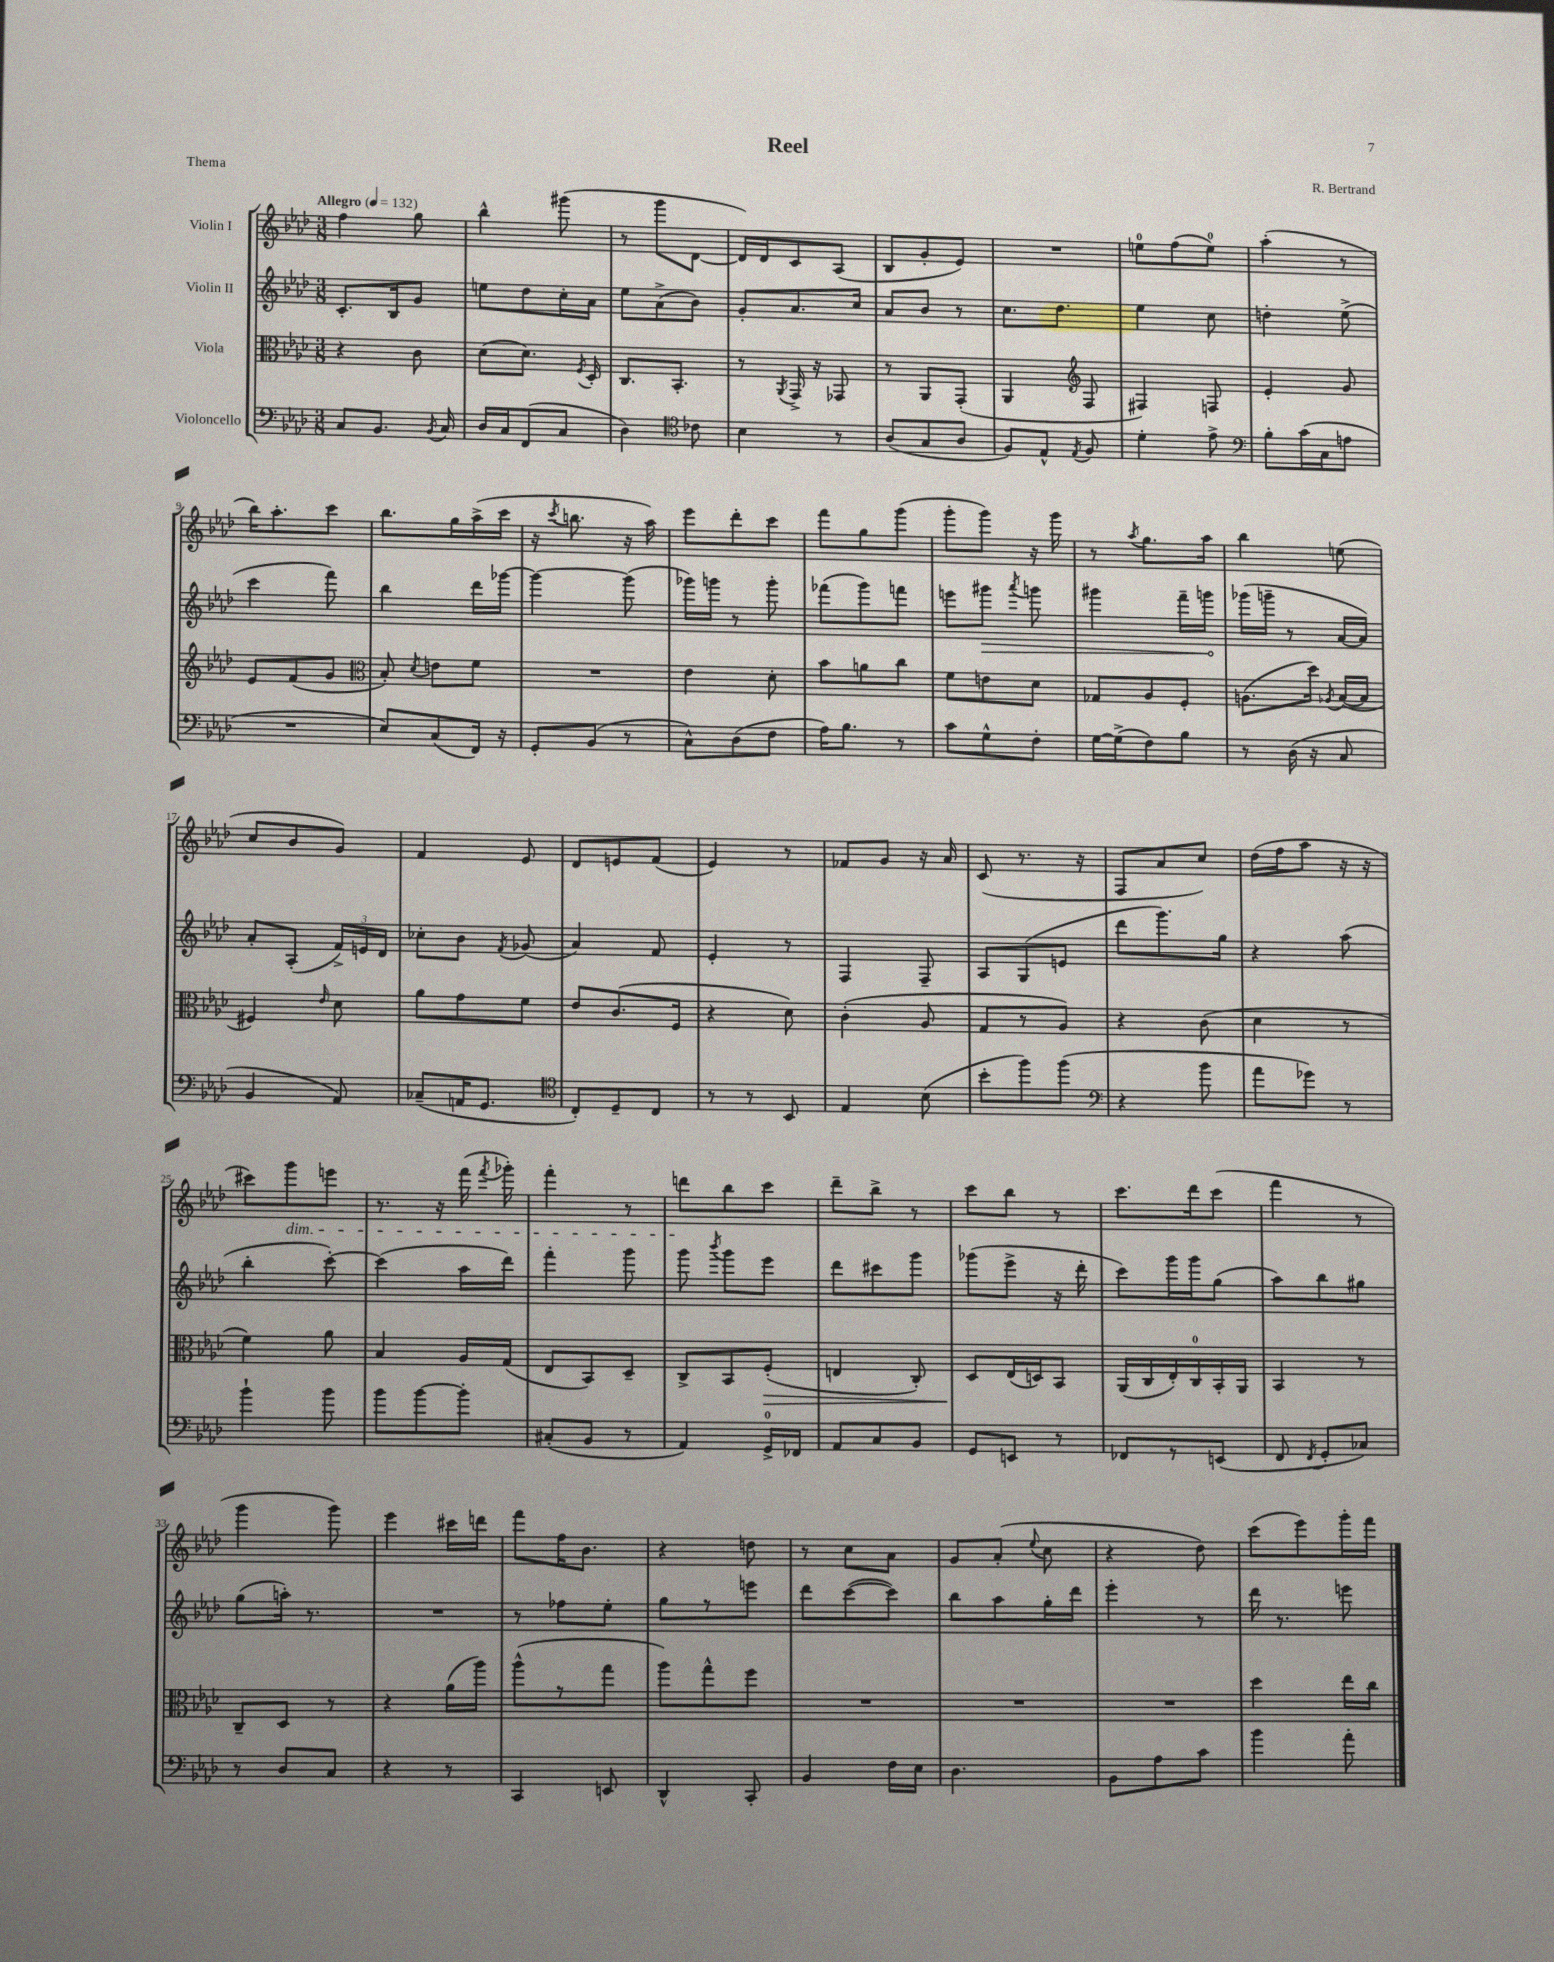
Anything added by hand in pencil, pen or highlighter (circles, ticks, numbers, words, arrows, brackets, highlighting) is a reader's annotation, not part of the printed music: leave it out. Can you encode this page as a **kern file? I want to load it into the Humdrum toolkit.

**kern	**kern	**kern	**kern
*staff4	*staff3	*staff2	*staff1
*clefF4	*clefC3	*clefG2	*clefG2
*k[b-e-a-d-]	*k[b-e-a-d-]	*k[b-e-a-d-]	*k[b-e-a-d-]
*M3/8	*M3/8	*M3/8	*M3/8
*MM132	*MM132	*MM132	*MM132
8C	4r	8.c'	4ff
8.BB-	.	.	.
.	.	16B-	.
.	8c	8g	8gg
8qBB-	.	.	.
16C	.	.	.
=	=	=	=
16D-	(8d-	8ee	4bb-^^
16C	.	.	.
(8FF	8.d-)	8dd-	.
8C	.	16cc'	(8ggg#
.	8qF	.	.
.	16D-'	16a-	.
=	=	=	=
4D-)	8.C	8ee-	8r
.	.	(8a-^	8ggg
.	8.BB-'	.	.
*clefC4	*	*	*
8c-	.	8b-)	[8d-
=	=	=	=
4B-	8r	8g'	16d-])
.	.	.	16d-
.	8qAA-	.	.
.	16GG^	8.a-	8c
.	16r	.	.
8r	8GG-	.	(8A-
.	.	16cc	.
=	=	=	=
(8A-	8r	8a-	8B-
8G	8AA-	8b-	8g'
8A-	(8GG'	8r	8e-)
=	=	=	=
8F)	4AA-	8.cc	4.r
8E-^^	.	.	.
.	.	8.dd-	.
*	*clefG2	*	*
8qE-	.	.	.
8F	8F	.	.
=	=	=	=
4d-'	4F#)	4ee-	8ee
.	.	.	(8ff
8e-^	8F	8cc	8ee)
=	=	=	=
*clefF4	*	*	*
8B-'	4e-'	4dd'	(4aa-'
(16c	.	.	.
16C	.	.	.
8A	8g	(8ee-^	8r
=	=	=	=
4.r	8e-	4ccc	16bb-)
.	.	.	8.aa-'
.	(8f	.	.
.	8g	8fff)	8ccc
=	=	=	=
*	*clefC3	*	*
8E-)	8B-')	4bb-	8.bb-
.	8qd-	.	.
(8C	8e	.	.
.	.	.	16gg
16FF)	8f	16ddd-	(16aa-^
16r	.	[16ggg-	16ccc
=	=	=	=
8GG'	4.r	4ggg-_	16r
.	.	.	8qccc
.	.	.	8.bb
(8BB-	.	.	.
8r	.	(8ggg-]	16r
.	.	.	16aa-)
=	=	=	=
8C^^)	4e-	16ggg-)	8eee-
.	.	16ggg	.
(8D-	.	8r	8ddd-'
8F	8d-'	8ggg'	8ccc
=	=	=	=
16A-)	8b-	(8fff-	8fff
8.B-	.	.	.
.	8a	8ggg)	8gg
8r	8cc	8fff	(8ggg
=	=	=	=
8c	8f	8eee	8ggg'
8G^^	8e	8ggg#	8ggg)
.	.	8qaaa-	.
8F'	8d-	8ggg	16r
.	.	.	16ggg
=	=	=	=
[16G	8G-	4ggg#	8r
(16G^]	.	.	.
.	.	.	8qaa-
8F)	8A-	.	8.gg
8B-	8F'	16fff~	.
.	.	16ggg	16aa-
=	=	=	=
8r	(8.A	(16ggg-	4bb-
.	.	16ggg~	.
(16D-	.	8r	.
16r	16dd-)	.	.
.	8qA-	.	.
8C	([16B-	[16a-	(8ee
.	16B-]	16a-])	.
=	=	=	=
4BB-	4F#)	8a-'	8cc
.	.	(8A-'	8b-
.	16qqe-	.	.
8AA-)	8d-	24f^)	8g)
.	.	24e	.
.	.	24d-	.
=	=	=	=
(8C-~	8a-	8cc-'	4f
16AA	8g	8b-	.
8.GG	.	.	.
.	.	8qf	.
.	8f	(8g-	8e-
=	=	=	=
*clefC4	*	*	*
8C')	8e-	4a-)	8d-
8D-~	(8.c	.	8e
8C	.	8f	(8f
.	16F	.	.
=	=	=	=
8r	4r	4e-'	4e-)
8r	.	.	.
8BB-	8d-)	8r	8r
=	=	=	=
4E-	(4c'	4F	8f-
.	.	.	8g
(8B-	8A-	8F~	16r
.	.	.	16a-
=	=	=	=
8b-'	8G	8A-	(8c
8ff)	8r	(8G	8.r
(8ff	8A-)	8e	.
.	.	.	16r
=	=	=	=
*clefF4	*	*	*
4r	4r	8ddd-	8F
.	.	8.ggg)	8a-
8b-	(8c	.	8cc)
.	.	16gg	.
=	=	=	=
8a-	4d-	4r	(16dd-
.	.	.	16ff
8g-)	.	.	8aa-
8r	8r	(8aa-	16r
.	.	.	16r
=	=	=	=
4b-`	4f)	4bb-'	8ccc#)
.	.	.	8ggg
8b-	8a-	[8ccc')	8eee
=	=	=	=
8b-	4B-	(4ccc]	8.r
[8b-	.	.	.
.	.	.	16r
8b-']	16A-	16aa-	(16fff
.	.	.	8qfff
.	(16G	16ddd-)	16ggg-')
=	=	=	=
(8C#'	8E-	4fff'	4fff'
8BB-	8BB-)	.	.
8r	8D-~	8ggg	8r
=	=	=	=
4AA-)	8C^	8ggg	8ddd
.	.	8qbbb-	.
.	8BB-	8ggg	8bb-
16GG^	(8F'	8eee-	8ccc
16FF-	.	.	.
=	=	=	=
8AA-	4E	8ddd-	8ddd-~
8C	.	8ccc#	8bb-^
8BB-	8C')	8ggg	8r
=	=	=	=
8GG	8D-	(8ggg-	8ccc
8EE	(16E-	8eee-^	8bb-
.	16D)	.	.
8r	8BB-	16r	8r
.	.	16ddd-'	.
=	=	=	=
8FF-	(16AA-	8ccc)	8.ccc
.	16C	.	.
8r	16E-')	16ggg	.
.	16C	16ggg	16ddd-
(8EE	16BB-'	(8gg	(8ccc
.	16AA-	.	.
=	=	=	=
8FF	4BB-	8aa-)	4fff
8qFF	.	.	.
8GG'	.	8bb-	.
8C-)	8r	8gg#	8r
=	=	=	=
8r	8C~	(8gg	4ggg
8D-	8D-	16aa')	.
.	.	8.r	.
8C	8r	.	8ggg)
=	=	=	=
4r	4r	4.r	4eee-
8r	(16a-	.	16ccc#
.	16aa-)	.	16ddd
=	=	=	=
4CC	(8aa-^^	8r	8fff
.	8r	8ff-	16ff
.	.	.	8.b-
8EE	8gg	8ee-'	.
=	=	=	=
4DD-^^	8aa-)	8gg	4r
.	8gg^^	8r	.
8CC'	8ff	8eee	8dd
=	=	=	=
4BB-	4.r	8ddd-	8r
.	.	([8ccc	8cc
16F	.	8ccc])	8a-
16E-	.	.	.
=	=	=	=
4.D-	4.r	8bb-	8g
.	.	8aa-	(8a-'
.	.	.	8qqee-
.	.	16gg'	8cc
.	.	16ddd-	.
=	=	=	=
8BB-	4.r	4eee-'	4r
8A-	.	.	.
8c	.	8r	8dd-)
=	=	=	=
4b-	4dd-	16ddd-	(8ccc
.	.	8.r	.
.	.	.	8eee-)
8a-'	16ee-	8eee	16ggg'
.	16cc	.	16fff
==	==	==	==
*-	*-	*-	*-
